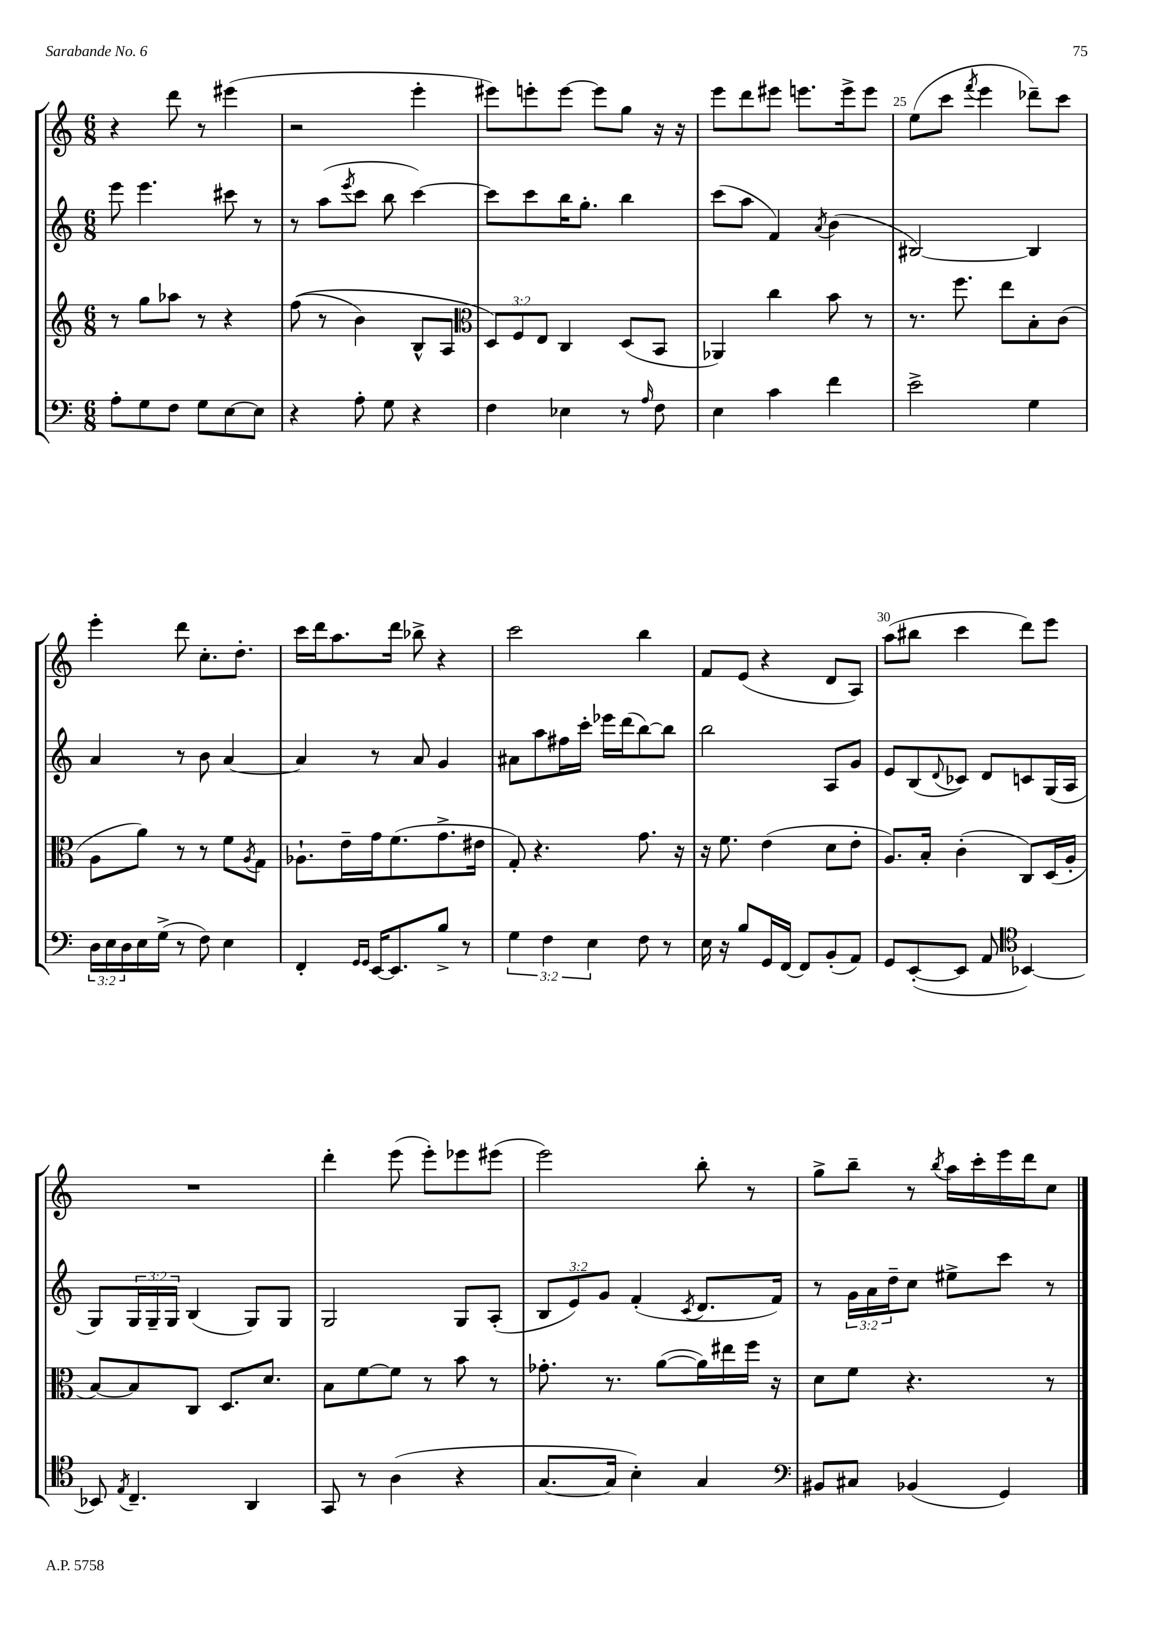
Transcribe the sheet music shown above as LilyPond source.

<<
\new StaffGroup <<
\new Staff = "s0" {
    \clef treble \key c \major \numericTimeSignature \time 6/8
    r4 d'''8 r8 eis'''4( |
    r2 e'''4-. |
    eis'''8) e'''8-. e'''8~ e'''8 g''8 r16 r16 |
    e'''8 d'''8 eis'''8 e'''8. e'''16-> e'''8 |
    e''8( c'''8 \acciaccatura { f'''8 } e'''4 des'''8--) c'''8 |
    e'''4-. d'''8 c''8.-. d''8.-. |
    c'''16 d'''16 a''8. d'''16 bes''8-> r4 |
    c'''2 b''4 |
    f'8 e'8( r4 d'8 a8) |
    a''8( bis''8 c'''4 d'''8) e'''8 |
    R2. |
    d'''4-. e'''8( e'''8-.) ees'''8 eis'''8( |
    e'''2) b''8-. r8 |
    g''8-> b''8-- r8 \acciaccatura { b''8 } a''16 c'''16-. e'''16 d'''16 c''8 \bar "|." |
}
\new Staff = "s1" {
    \clef treble \key c \major \numericTimeSignature \time 6/8 \override Staff.TupletNumber.text = #tuplet-number::calc-fraction-text
    e'''8 e'''4. cis'''8 r8 |
    r8 a''8( \acciaccatura { e'''8 } c'''8 b''8 c'''4~) |
    c'''8 c'''8 b''16 g''8.-. b''4 |
    c'''8( a''8 f'4) \acciaccatura { a'8 } b'4( |
    bis2~) bis4 |
    a'4 r8 b'8 a'4~ |
    a'4 r8 a'8 g'4 |
    ais'8 a''8 fis''16 c'''16-. ees'''16 d'''16( b''8~) b''8 |
    b''2 a8 g'8 |
    e'8 b8( \appoggiatura { d'8 } ces'8) d'8 c'8 g16( a16 |
    g8) \tuplet 3/2 { g16 g16-- g16 } b4( g8) g8 |
    g2 g8 a8-.( |
    \tuplet 3/2 { b8 e'8) g'8 } f'4-.( \acciaccatura { c'8 } d'8. f'16) |
    r8 \tuplet 3/2 { g'16 a'16 d''16-- } c''8 eis''8-> c'''8 r8 \bar "|." |
}
\new Staff = "s2" {
    \clef treble \key c \major \numericTimeSignature \time 6/8 \override Staff.TupletNumber.text = #tuplet-number::calc-fraction-text
    r8 g''8 aes''8 r8 r4 |
    f''8(\( r8 b'4) b8-^ a8 |
    \clef alto \tuplet 3/2 { d8\) f8 e8 } c4 d8( b,8 |
    aes,4) c''4 b'8 r8 |
    r8. f''8. e''8 b8-. c'8( |
    a8 a'8) r8 r8 f'8 \acciaccatura { a8 } g8 |
    aes8.-! e'16-- g'16 f'8.( g'8.-> eis'16 |
    g8-.) r4. g'8. r16 |
    r16 f'8. e'4( d'8 e'8-. |
    a8.) b16-. c'4-.( c8) d16( a16-. |
    b8~) b8 c8 d8. d'8. |
    b8 f'8~ f'8 r8 b'8 r8 |
    ges'8.-. r8. a'8~( a'16) eis''16 f''16 r16 |
    d'8 f'8 r4. r8 \bar "|." |
}
\new Staff = "s3" {
    \clef bass \key c \major \numericTimeSignature \time 6/8 \override Staff.TupletNumber.text = #tuplet-number::calc-fraction-text
    a8-. g8 f8 g8 e8~ e8 |
    r4 a8-. g8 r4 |
    f4 ees4 r8 \grace { a16 } f8 |
    e4 c'4 f'4 |
    e'2-> g4 |
    \tuplet 3/2 { d16 e16 d16 } e16 g16->( r8 f8) e4 |
    f,4-. \grace { g,16 g,16 } e,16~ e,8. b8-> r8 |
    \tuplet 3/2 { g4 f4 e4 } f8 r8 |
    e16 r16 b8 g,16 f,16~ f,8 b,8-.( a,8) |
    g,8 e,8~-.( e,8 a,8 \clef tenor bes,4~) |
    bes,8 \acciaccatura { e8 } c4.-- a,4 |
    g,8 r8 a4( r4 |
    g8.~ g16 b4-.) g4 |
    \clef bass bis,8 cis8 bes,4( g,4) \bar "|." |
}
>>
>>
\layout { \context { \Score currentBarNumber = #21 \override BarNumber.break-visibility = ##(#f #t #t) barNumberVisibility = #(every-nth-bar-number-visible 5) } }
